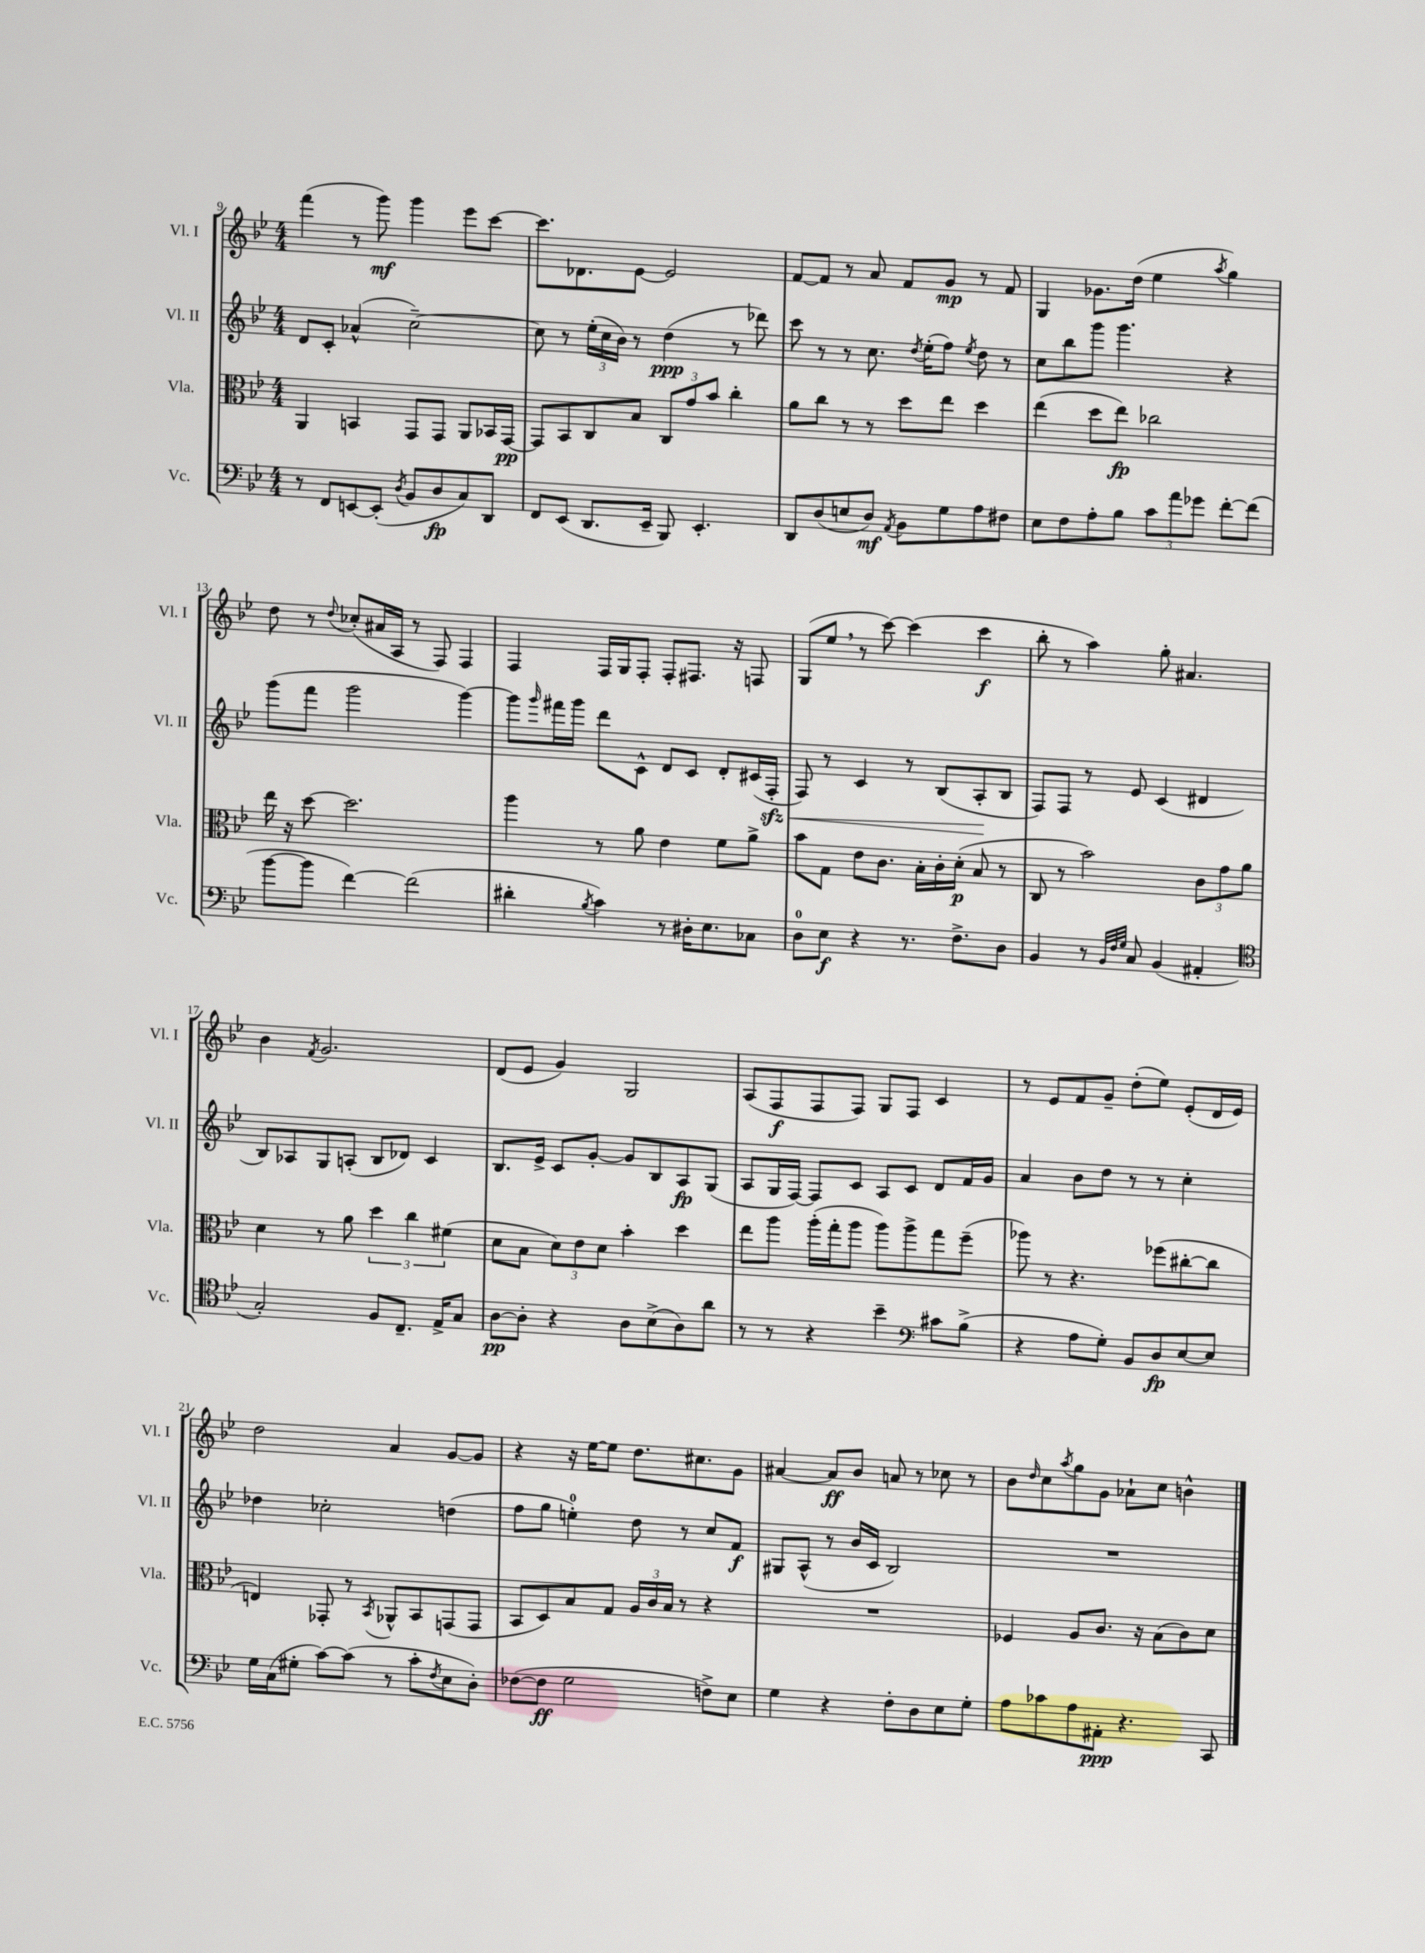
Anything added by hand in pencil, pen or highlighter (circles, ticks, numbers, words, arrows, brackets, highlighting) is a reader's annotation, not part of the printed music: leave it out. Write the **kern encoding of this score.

**kern	**kern	**kern	**kern
*staff4	*staff3	*staff2	*staff1
*clefF4	*clefC3	*clefG2	*clefG2
*k[b-e-]	*k[b-e-]	*k[b-e-]	*k[b-e-]
*M4/4	*M4/4	*M4/4	*M4/4
8r	4AA	8d	(4fff
8FF	.	8c'	.
[8EE	4BB	(4a-^^	8r
(8EE']	.	.	8ggg)
8qD	.	.	.
8BB-	8GG	[2cc~)	4ggg
8D	8GG	.	.
8C)	8AA	.	8eee-
8DD	16BB-	.	[8ccc
.	[16GG	.	.
=	=	=	=
8FF	8GG]	8cc]	8.ccc]
(8EE-	8BB-	8r	.
.	.	.	8.d-
8.DD	8C	(24ee-'	.
.	.	24cc	.
.	.	24b-)	.
.	8B-	8r	[8e-
16EE-~	.	.	.
8BBB-)	12C	(4dd	2e-]
.	12g	.	.
4.EE-'	.	.	.
.	12b-	.	.
.	4cc'	8r	.
.	.	8ddd-)	.
=	=	=	=
8DD	8a	8ccc	[8f
(8D	8cc	8r	8f]
8E	8r	8r	8r
8D)	8r	8.cc	8a
8qAA	.	.	.
8BB-	8dd	.	8f
.	.	8qdd	.
.	.	(16ee-'	.
8G	8ee-	8ff)	8g
.	.	8qee-	.
8A	4dd	8dd	8r
8F#	.	8r	8f
=	=	=	=
8E-	(4ee-	8cc	4G
8F	.	8bb-	.
8A'	8dd	8ggg	8.g-
8B-	8ee-)	4.ggg	.
.	.	.	(16dd
12c	2cc-	.	4ee-
12a	.	.	.
12g-	.	.	.
.	.	.	8qaa
[8f'	.	4r	4gg)
(8f]	.	.	.
=	=	=	=
[8b-	16ee-	(8ggg	8dd
.	16r	.	.
8b-]	[8dd	8fff	8r
.	.	.	8qqdd
[4f)	2.dd]	2ggg	(8cc-'
.	.	.	16a#
.	.	.	16A
(2f]	.	.	8r
.	.	.	8F)
.	.	[4ggg)	4F
=	=	=	=
4d#'	4aa	8ggg]	4F
.	.	16qqggg	.
.	.	16fff#	.
.	.	16ggg	.
8qB-	.	.	.
4c)	8r	8ddd	16F
.	.	.	16G
.	8a	8c^^	8F'
8r	4e-	8d	8F'
16D#'	.	8c	8.F#
8.E-	.	.	.
.	8f	8d'	.
.	.	.	16r
8C-	8a^	(16c#	8F
.	.	16F'	.
=	=	=	=
8D	8b-	8F)	(8G
8E-	8G	8r	8ee-
4r	8e-	4c	8r
.	8.c	.	[8ccc)
8.r	.	8r	(4ccc]
.	16B-'	.	.
.	16c'	(8B-	.
8.F^	(16d'	.	.
.	8B-	8A'	4ccc
8D	8r	8B-	.
=	=	=	=
4BB-	8C	8F)	8bb-'
.	8r	8F	8r
8r	2b-)	8r	4aa)
32qqBB-	.	.	.
32qqF	.	.	.
32qqG	.	.	.
8C	.	8e-	.
(4BB-	.	(4c	8gg'
.	.	.	4.a#
4AA#'	12c	4d#	.
.	12g	.	.
.	12a	.	.
=	=	=	=
*clefC4	*	*	*
2G')	4d	8B-)	4b-
.	.	8A-	.
.	.	.	8qf
.	8r	8G	2.g
.	8a	(8A'	.
8F	6dd	8B-	.
8.C~	.	8d-)	.
.	6cc	.	.
.	.	4c	.
16E-^	.	.	.
.	(6f#	.	.
8G	.	.	.
=	=	=	=
[8A	8d	8.B-	(8d
8A']	8B-	.	8e-
.	.	16e-^	.
4r	12d)	8c	4g)
.	12e-	.	.
.	.	[8g'	.
.	12d	.	.
8A	4b-'	8g]	2G
(8B-^	.	8B-	.
8A)	4dd	8A	.
8a	.	(8G	.
=	=	=	=
8r	8ee-	8A	(8A
8r	8aa	16G	8F
.	.	[16F)	.
4r	(16aa'	8F]	8F
.	16gg'	.	.
.	8aa	8c	8F)
4b-~	8aa)	8A	8G
.	8aa^	8c	8F
*clefF4	*	*	*
8c#	8gg	8d	4c
(8B-^	(8ff~	16f	.
.	.	16g	.
=	=	=	=
4r	8aa-)	4a	8r
.	8r	.	8e-
8A	4.r	8b-	8f
8G')	.	8dd	8g~
8BB-	.	8r	(8dd'
8D	(8ff-	8r	8ee-)
[8E-	[8cc#'	4cc'	(8e-'
8E-]	8cc#]	.	16d
.	.	.	16e-)
=	=	=	=
16G	4E)	4dd-	2dd
(16C	.	.	.
8G#'	.	.	.
[8c)	8GG-'	2cc-'	.
(8c]	8r	.	.
.	8qBB-	.	.
8r	8AA-^^	.	4a
8c'	8BB-	.	.
8qF	.	.	.
8E-	(8GG	(4dd	[8g
8D')	8GG	.	8g]
=	=	=	=
([8F-	8BB-	8ff	4r
8F-]	8D)	8gg	.
2G	8B-	4ee')	16r
.	.	.	[16ee-
.	8G	.	8ee-]
.	24A	8dd	8.dd
.	24c	.	.
.	24B-	.	.
.	8r	8r	.
.	.	.	8.cc#
8F^)	4r	8cc	.
8E-	.	8f	8g
=	=	=	=
4G	1r	8G#	[4a#
.	.	(8A^^	.
4r	.	8r	8a#]
.	.	16b-	8b-
.	.	16c	.
8F'	.	2B-)	8a
8D	.	.	8r
8E-	.	.	8cc-
8G'	.	.	8r
=	=	=	=
8A	4F-	1r	8b-
.	.	.	16qqdd
8c-	.	.	8cc
.	.	.	8qaa
8A	8A	.	8gg
8AA#'	8.c	.	8g
4.r	.	.	8a-`
.	16r	.	.
.	(8B-	.	8cc
.	8c)	.	4b^^
8CC	8d	.	.
==	==	==	==
*-	*-	*-	*-
